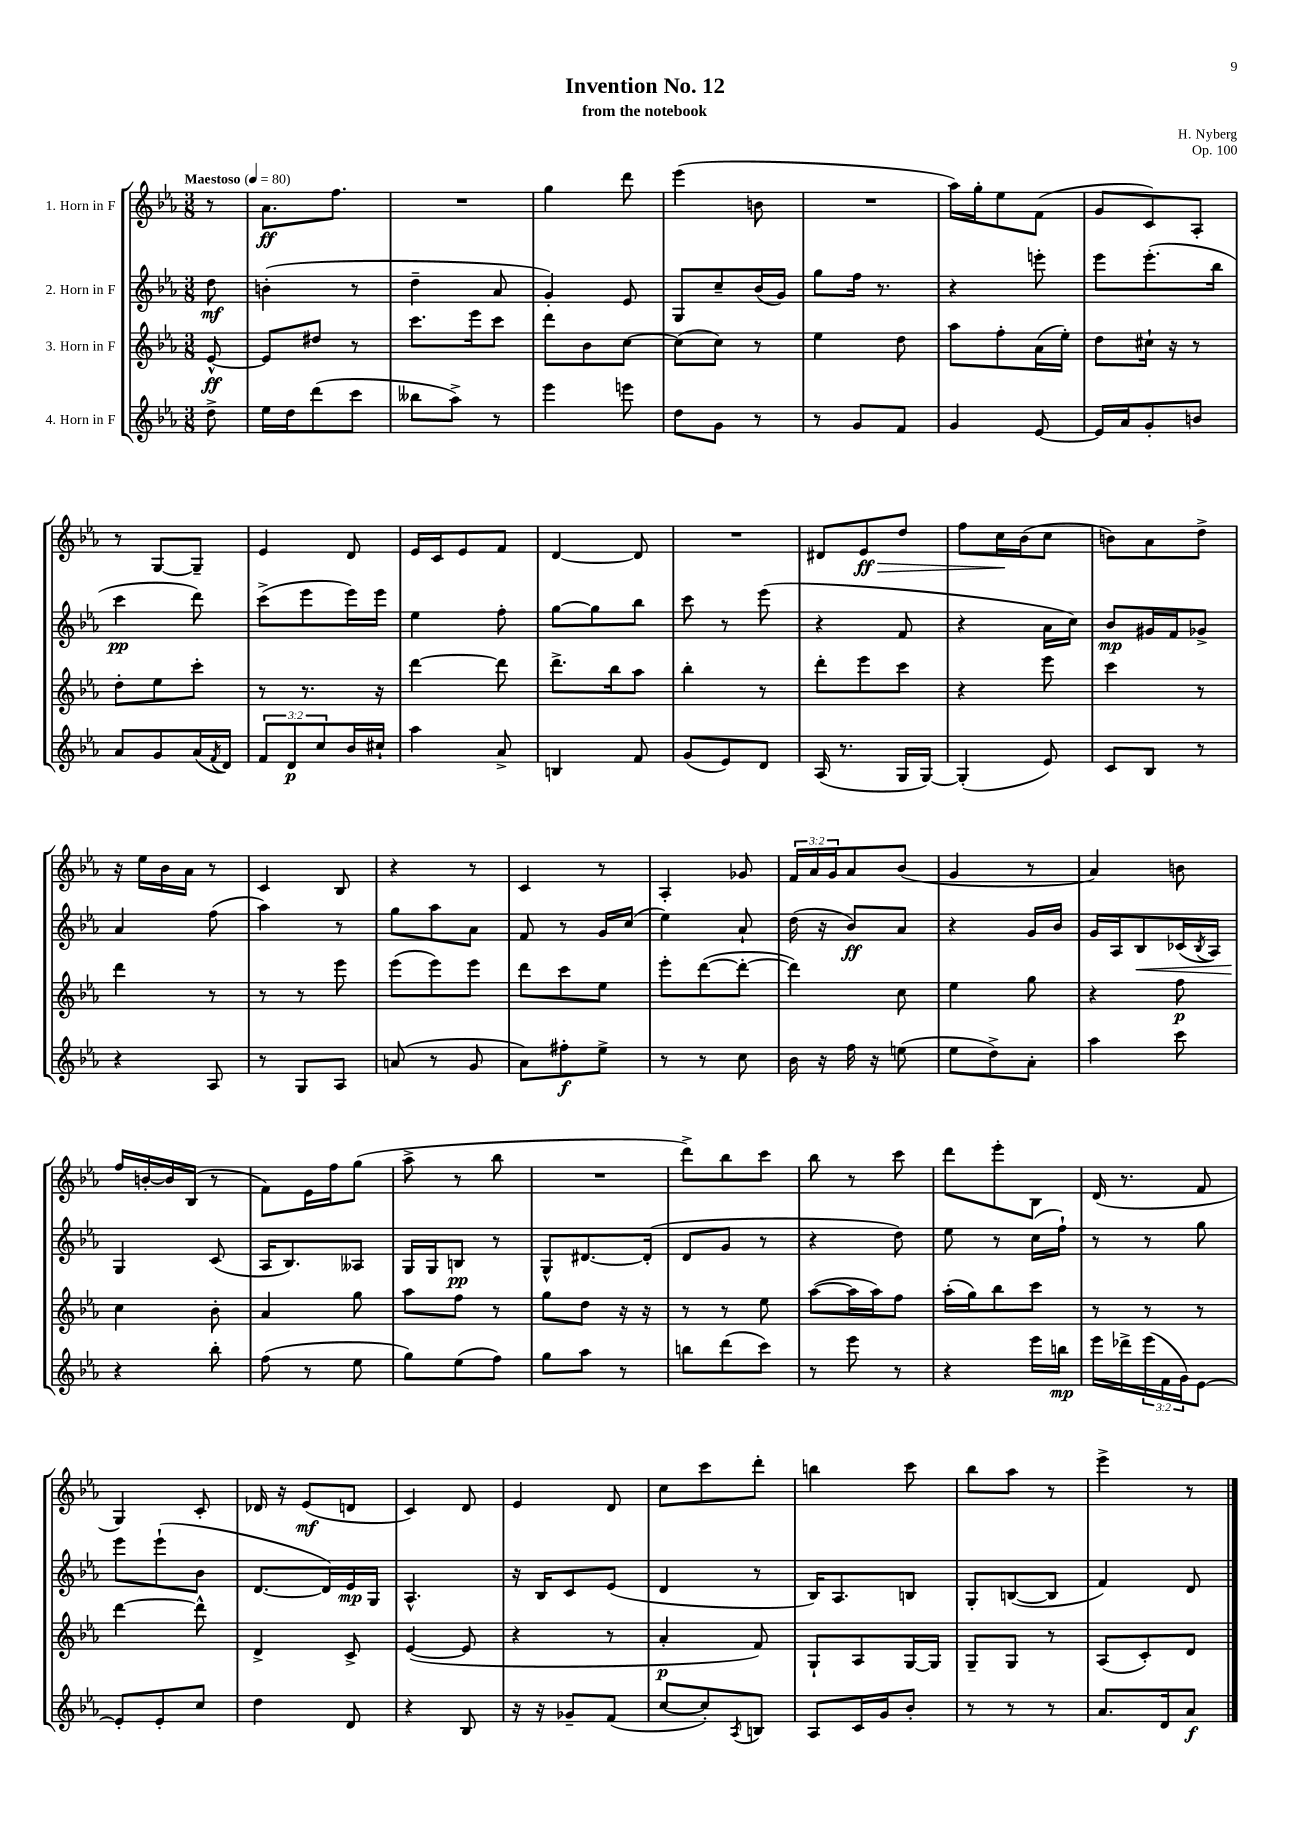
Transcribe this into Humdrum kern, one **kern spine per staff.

**kern	**dynam	**kern	**dynam	**kern	**dynam	**kern	**dynam
*part4	*part4	*part3	*part3	*part2	*part2	*part1	*part1
*staff4	*staff4	*staff3	*staff3	*staff2	*staff2	*staff1	*staff1
*I"4. Horn in F	*	*I"3. Horn in F	*	*I"2. Horn in F	*	*I"1. Horn in F	*
*clefG2	*	*clefG2	*	*clefG2	*	*clefG2	*
*k[b-e-a-]	*	*k[b-e-a-]	*	*k[b-e-a-]	*	*k[b-e-a-]	*
*M3/8	*	*M3/8	*	*M3/8	*	*M3/8	*
*MM80	*	*MM80	*	*MM80	*	*MM80	*
=	=	=	=	=	=	=	=
!	!	!	!	!	!	!LO:TX:a:B:t=Maestoso	!
8dd^\	.	[8e-^^/	ff	8dd\	mf	8r	.
=1	=1	=1	=1	=1	=1	=1	=1
16ee-\LL	.	8e-/L]	.	(4bn'\	.	8.a-\L	ff
16dd\J	.	.	.	.	.	.	.
(8ddd\	.	8dd#X/J	.	.	.	.	.
.	.	.	.	.	.	8.ff\J	.
8ccc\J	.	8r	.	8r	.	.	.
=2	=2	=2	=2	=2	=2	=2	=2
8bb--X\L	.	8.ccc\L	.	4dd~\	.	4.r	.
8aa-^\J)	.	.	.	.	.	.	.
.	.	16eee-\k	.	.	.	.	.
8r	.	8ccc\J	.	8a-/	.	.	.
=3	=3	=3	=3	=3	=3	=3	=3
4eee-\	.	8ddd\L	.	4g'/)	.	4gg\	.
.	.	8b-\	.	.	.	.	.
8eeen\	.	[8cc\J	.	8e-/	.	8ddd\	.
=4	=4	=4	=4	=4	=4	=4	=4
8dd\L	.	(8cc\L]	.	8G/L	.	(4eee-\	.
8g\J	.	8cc\J)	.	8cc~/	.	.	.
8r	.	8r	.	(16b-/L	.	8bn\	.
.	.	.	.	16g/JJ)	.	.	.
=5	=5	=5	=5	=5	=5	=5	=5
8r	.	4ee-\	.	8gg\L	.	4.r	.
8g/L	.	.	.	16ff\Jk	.	.	.
.	.	.	.	8.r	.	.	.
8f/J	.	8dd\	.	.	.	.	.
=6	=6	=6	=6	=6	=6	=6	=6
4g/	.	8aa-\L	.	4r	.	16aa-\LL)	.
.	.	.	.	.	.	16gg'\J	.
.	.	8ff'\	.	.	.	8ee-\	.
[8e-/	.	(16a-\L	.	8eeen'\	.	(8f\J	.
.	.	16ee-'\JJ)	.	.	.	.	.
=7	=7	=7	=7	=7	=7	=7	=7
16e-/LL]	.	8dd\L	.	8eee-\L	.	8g/L	.
16a-/J	.	.	.	.	.	.	.
8g'/	.	16cc#X`\Jk	.	(8.eee-'\	.	8c/)	.
.	.	16r	.	.	.	.	.
8bn/J	.	8r	.	.	.	8A-'/J	.
.	.	.	.	16bb-\Jk	.	.	.
!!LO:LB:g=z
=8	=8	=8	=8	=8	=8	=8	=8
8a-/L	.	8dd'\L	.	4ccc\	pp	8r	.
8g/	.	8ee-\	.	.	.	[8G/L	.
(16a-/L	.	8ccc'\J	.	8ddd\)	.	8G~/J]	.
8qf/	.	.	.	.	.	.	.
16d/JJ)	.	.	.	.	.	.	.
=9	=9	=9	=9	=9	=9	=9	=9
12f/L	.	8r	.	(8ccc^\L	.	4e-/	.
12d/	p	.	.	.	.	.	.
.	.	8.r	.	8eee-\	.	.	.
12cc/	.	.	.	.	.	.	.
16b-/L	.	.	.	16eee-\L)	.	8d/	.
16cc#X`/JJ	.	16r	.	16eee-\JJ	.	.	.
=10	=10	=10	=10	=10	=10	=10	=10
4aa-\	.	[4ddd\	.	4ee-\	.	16e-/LL	.
.	.	.	.	.	.	16c/J	.
.	.	.	.	.	.	8e-/	.
8a-^/	.	8ddd\]	.	8ff'\	.	8f/J	.
=11	=11	=11	=11	=11	=11	=11	=11
4Bn/	.	8.ddd^\L	.	[8gg\L	.	[4d/	.
.	.	.	.	8gg\]	.	.	.
.	.	16bb-\k	.	.	.	.	.
8f/	.	8aa-\J	.	8bb-\J	.	8d/]	.
=12	=12	=12	=12	=12	=12	=12	=12
(8g/L	.	4bb-'\	.	8ccc\	.	4.r	.
8e-/)	.	.	.	8r	.	.	.
8d/J	.	8r	.	(8eee-\	.	.	.
=13	=13	=13	=13	=13	=13	=13	=13
(16A-/	.	8ddd'\L	.	4r	.	8d#X/L	.
8.r	.	.	.	.	.	.	.
!	!	!	!	!	!	!	!LO:HP:b
.	.	8eee-\	.	.	.	8e-/	> ff
16G/LL	.	8ccc\J	.	8f/	.	8dd/J	.
[16G/JJ)	.	.	.	.	.	.	.
=14	=14	=14	=14	=14	=14	=14	=14
(4G'/]	.	4r	.	4r	.	8ff\L	.
.	.	.	.	.	.	16cc\L	.
.	.	.	.	.	.	(16b-\J	]
8e-/)	.	8eee-\	.	16a-\LL	.	8cc\J	.
.	.	.	.	16cc\JJ)	.	.	.
=15	=15	=15	=15	=15	=15	=15	=15
8c/L	.	4ccc\	.	8b-/L	mp	8bn\L)	.
8B-/J	.	.	.	16g#X/L	.	8a-\	.
.	.	.	.	16f/J	.	.	.
8r	.	8r	.	8g-X^/J	.	8dd^\J	.
!!LO:LB:g=z
=16	=16	=16	=16	=16	=16	=16	=16
4r	.	4ddd\	.	4a-/	.	16r	.
.	.	.	.	.	.	16ee-\LL	.
.	.	.	.	.	.	16b-\	.
.	.	.	.	.	.	16a-\JJ	.
8A-/	.	8r	.	(8ff\	.	8r	.
=17	=17	=17	=17	=17	=17	=17	=17
8r	.	8r	.	4aa-\)	.	4c/	.
8G/L	.	8r	.	.	.	.	.
8A-/J	.	8eee-\	.	8r	.	8B-/	.
=18	=18	=18	=18	=18	=18	=18	=18
(8an/	.	(8eee-\L	.	8gg\L	.	4r	.
8r	.	8eee-\)	.	8aa-\	.	.	.
8g/	.	8eee-\J	.	8a-\J	.	8r	.
=19	=19	=19	=19	=19	=19	=19	=19
8a-\L)	.	8ddd\L	.	8f/	.	4c/	.
8ff#X'\	f	8ccc\	.	8r	.	.	.
8ee-^\J	.	8ee-\J	.	16g/LL	.	8r	.
.	.	.	.	(16cc/JJ	.	.	.
=20	=20	=20	=20	=20	=20	=20	=20
8r	.	8eee-'\L	.	4ee-\)	.	4A-'/	.
8r	.	([8ddd\	.	.	.	.	.
8cc\	.	8ddd'\J_	.	8a-`/	.	8g-X/	.
=21	=21	=21	=21	=21	=21	=21	=21
16b-\	.	4ddd\])	.	(16dd\	.	24f/LL	.
.	.	.	.	.	.	24a-/	.
16r	.	.	.	16r	.	.	.
.	.	.	.	.	.	24g/J	.
16ff\	.	.	.	8b-/L)	ff	8a-/	.
16r	.	.	.	.	.	.	.
(8een\	.	8cc\	.	8a-/J	.	(8b-/J	.
=22	=22	=22	=22	=22	=22	=22	=22
8ee-\L	.	4ee-\	.	4r	.	4g/	.
8dd^\)	.	.	.	.	.	.	.
8a-'\J	.	8gg\	.	16g/LL	.	8r	.
.	.	.	.	16b-/JJ	.	.	.
=23	=23	=23	=23	=23	=23	=23	=23
4aa-\	.	4r	.	16g/LL	.	4a-/)	.
.	.	.	.	16A-/J	.	.	.
!	!	!	!	!	!LO:HP:b	!	!
.	.	.	.	8B-/	<	.	.
8ccc\	.	8ff\	p	(16c-X/L	.	8bn\	.
.	.	.	.	8qB-/	.	.	.
.	.	.	.	16A-/JJ)	.	.	.
!!LO:LB:g=z
=24	=24	=24	=24	=24	=24	=24	=24
4r	.	4cc\	.	4G/	.	16ff/LL	.
.	.	.	.	.	.	[16bn'/	.
.	.	.	.	.	.	16b/]	.
.	.	.	.	.	.	(16B-/JJ	.
8bb-'\	.	8b-'\	.	(8c/	[	8r	.
=25	=25	=25	=25	=25	=25	=25	=25
(8ff\	.	4a-/	.	16A-/KL	.	8f\L)	.
.	.	.	.	8.B-/)	.	.	.
8r	.	.	.	.	.	16e-\L	.
.	.	.	.	.	.	16ff\J	.
8ee-\	.	8gg\	.	8A--X/J	.	(8gg\J	.
=26	=26	=26	=26	=26	=26	=26	=26
8gg\L)	.	8aa-\L	.	16G/LL	.	8aa-^\	.
.	.	.	.	16G/J	.	.	.
(8ee-\	.	8ff\J	.	8Bn/J	pp	8r	.
8ff\J)	.	8r	.	8r	.	8bb-\	.
=27	=27	=27	=27	=27	=27	=27	=27
8gg\L	.	8gg\L	.	8G^^/L	.	4.r	.
8aa-\J	.	8dd\J	.	[8.d#X/	.	.	.
8r	.	16r	.	.	.	.	.
.	.	16r	.	(16d#'/Jk]	.	.	.
=28	=28	=28	=28	=28	=28	=28	=28
8bbn\L	.	8r	.	8d/L	.	8ddd^\L)	.
(8ddd\	.	8r	.	8g/J	.	8bb-\	.
8ccc\J)	.	8ee-\	.	8r	.	8ccc\J	.
=29	=29	=29	=29	=29	=29	=29	=29
8r	.	([8aa-\L	.	4r	.	8bb-\	.
8eee-\	.	16aa-\L]	.	.	.	8r	.
.	.	16aa-\J)	.	.	.	.	.
8r	.	8ff\J	.	8dd\)	.	8ccc\	.
=30	=30	=30	=30	=30	=30	=30	=30
4r	.	(16aa-'\LL	.	8ee-\	.	8ddd\L	.
.	.	16gg\J)	.	.	.	.	.
.	.	8bb-\	.	8r	.	8eee-'\	.
16eee-\LL	.	8ccc\J	.	(16cc\LL	.	8B-\J	.
16bbn\JJ	mp	.	.	16ff`\JJ)	.	.	.
=31	=31	=31	=31	=31	=31	=31	=31
16eee-\LL	.	8r	.	8r	.	(16d/	.
16ddd-X^\	.	.	.	.	.	8.r	.
(24eee-\	.	8r	.	8r	.	.	.
24f\	.	.	.	.	.	.	.
24g\J)	.	.	.	.	.	.	.
[8e-\J	.	8r	.	8gg\	.	8f/	.
!!LO:LB:g=z
=32	=32	=32	=32	=32	=32	=32	=32
8e-'/L]	.	[4ddd\	.	8eee-\L	.	4G/)	.
8e-'/	.	.	.	(8eee-`\	.	.	.
8cc/J	.	8ddd^^\]	.	8b-\J	.	8c'/	.
=33	=33	=33	=33	=33	=33	=33	=33
4dd\	.	4d^/	.	[8.d/L	.	16d-X/	.
.	.	.	.	.	.	16r	.
.	.	.	.	.	.	(8e-/L	mf
.	.	.	.	16d/L])	.	.	.
8d/	.	8c^/	.	16e-/	mp	8dn/J	.
.	.	.	.	16G/JJ	.	.	.
=34	=34	=34	=34	=34	=34	=34	=34
4r	.	([4e-/	.	4.A-^^/	.	4c/)	.
8B-/	.	8e-/]	.	.	.	8d/	.
=35	=35	=35	=35	=35	=35	=35	=35
16r	.	4r	.	16r	.	4e-/	.
16r	.	.	.	16B-/KL	.	.	.
8g-X~/L	.	.	.	8c/	.	.	.
(8f/J	.	8r	.	(8e-/J	.	8d/	.
=36	=36	=36	=36	=36	=36	=36	=36
[8cc/L	.	4a-'/	p	4d/	.	8cc\L	.
8cc'/])	.	.	.	.	.	8ccc\	.
8qA-/	.	.	.	.	.	.	.
8Bn/J	.	8f/)	.	8r	.	8ddd'\J	.
=37	=37	=37	=37	=37	=37	=37	=37
8A-/L	.	8G`/L	.	16B-/KL)	.	4bbn\	.
.	.	.	.	8.A-/	.	.	.
16c/L	.	8A-/	.	.	.	.	.
16g/J	.	.	.	.	.	.	.
8b-'/J	.	[16G/L	.	8Bn/J	.	8ccc\	.
.	.	16G/JJ]	.	.	.	.	.
=38	=38	=38	=38	=38	=38	=38	=38
8r	.	8G~/L	.	8G'/L	.	8bb-\L	.
8r	.	8G/J	.	([8Bn/	.	8aa-\J	.
8r	.	8r	.	8B/J]	.	8r	.
=39	=39	=39	=39	=39	=39	=39	=39
8.a-/L	.	(8A-/L	.	4f/)	.	4eee-^\	.
.	.	8c'/)	.	.	.	.	.
16d/k	.	.	.	.	.	.	.
8a-/J	f	8d/J	.	8d/	.	8r	.
==	==	==	==	==	==	==	==
*-	*-	*-	*-	*-	*-	*-	*-
